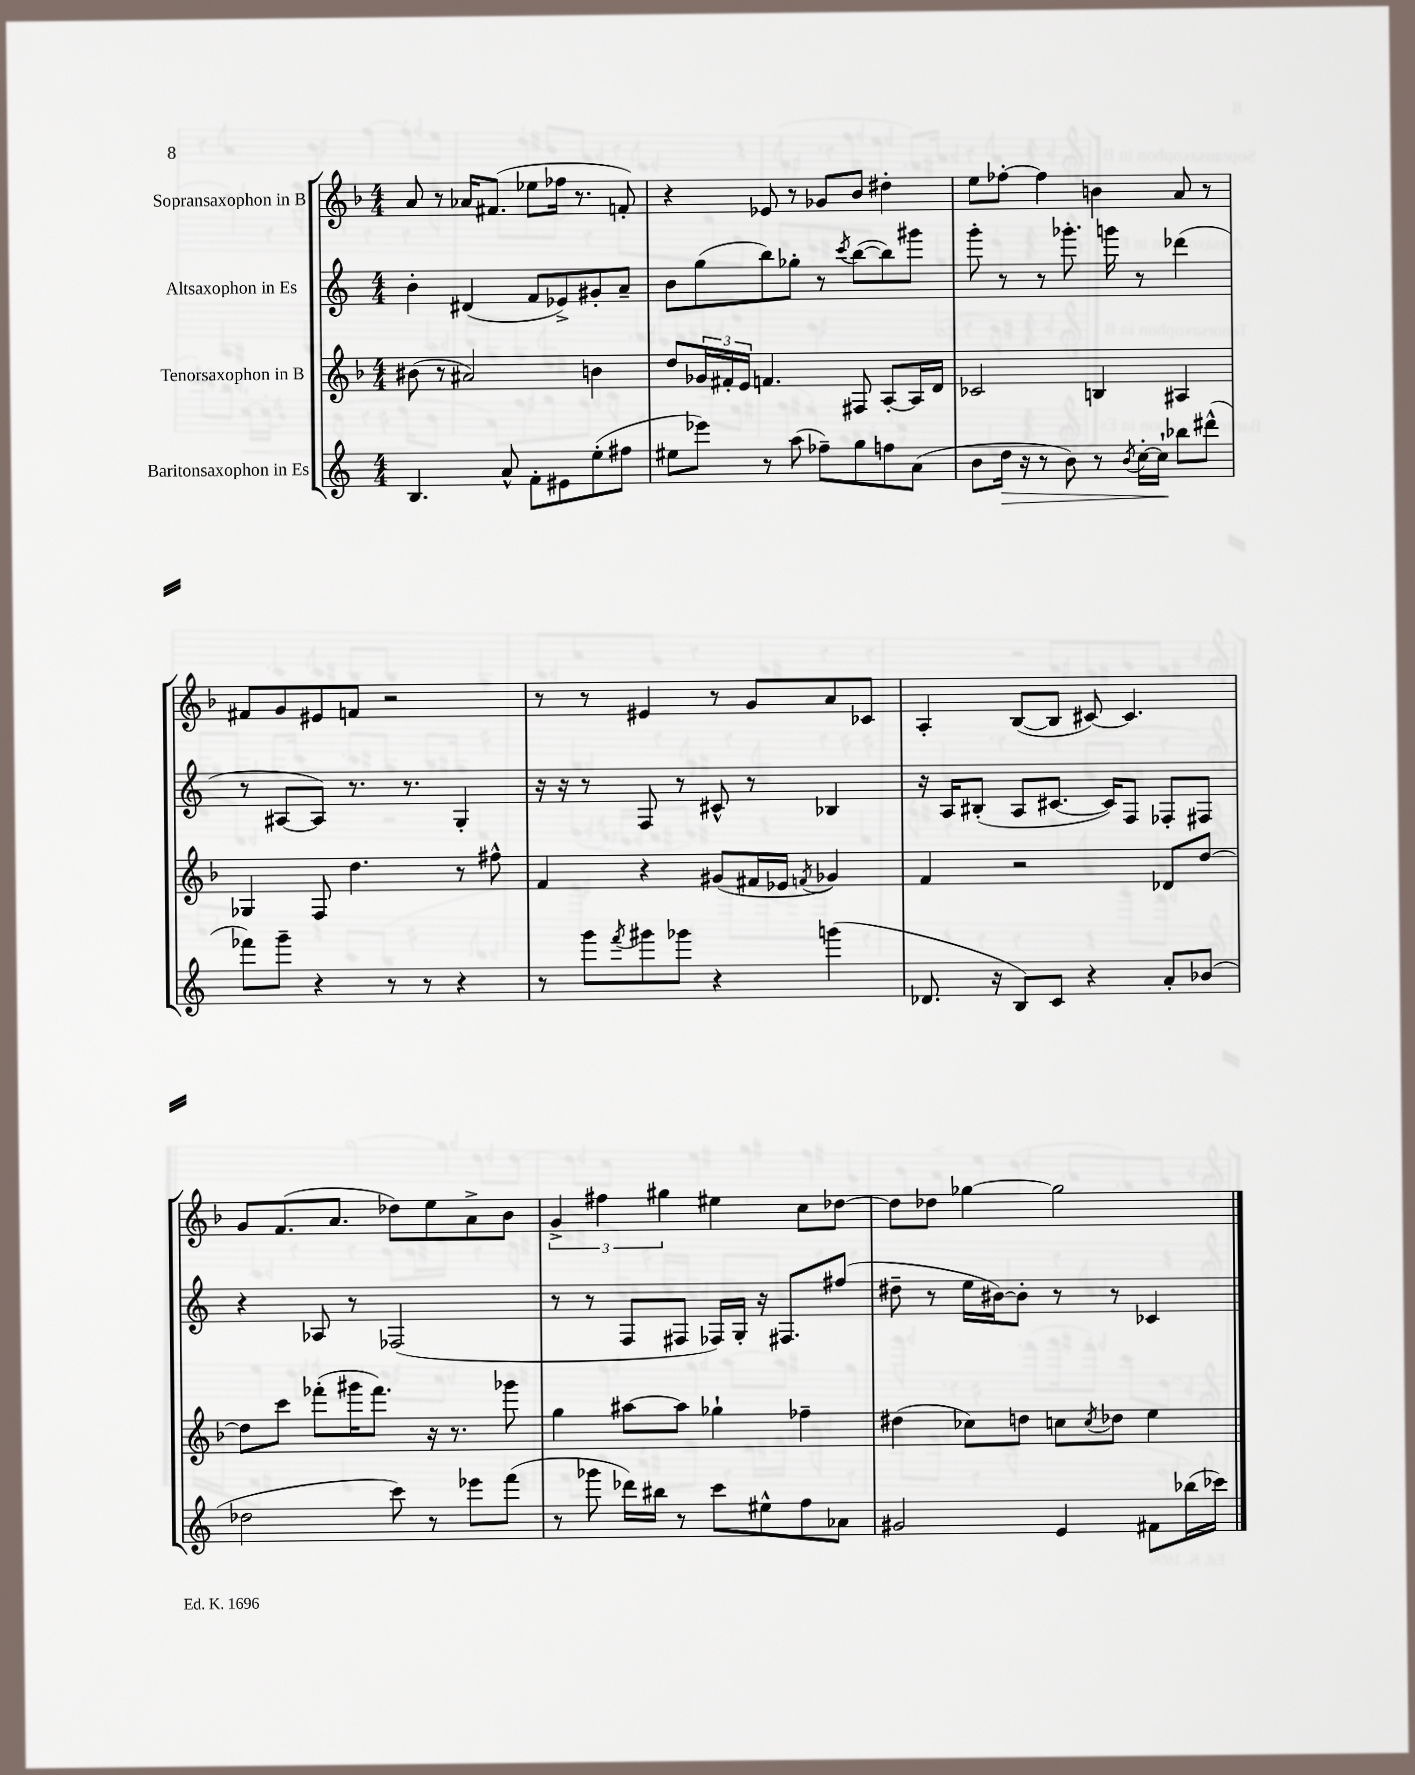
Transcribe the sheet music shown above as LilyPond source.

<<
\new StaffGroup <<
\new Staff = "s0" \with { instrumentName = "Sopransaxophon in B" } {
    \clef treble \key f \major \numericTimeSignature \time 4/4
    a'8 r8 aes'16 fis'8.( ees''8 fes''16 r8. f'8-.) |
    r4 ees'8 r8 ges'8 bes'8 dis''4-. |
    e''8 fes''8~-. fes''4 b'4 a'8 r8 |
    fis'8 g'8 eis'8 f'8 r2 |
    r8 r8 eis'4 r8 g'8 a'8 ces'8 |
    a4-. bes8~( bes8 cis'8~) cis'4. |
    g'8 f'8.( a'8. des''8) e''8 a'8-> bes'8 |
    \tuplet 3/2 { g'4-> fis''4 gis''4 } eis''4 c''8 des''8~ |
    des''8 des''8 ges''4~ ges''2 \bar "|." |
}
\new Staff = "s1" \with { instrumentName = "Altsaxophon in Es" } {
    \clef treble \key c \major \numericTimeSignature \time 4/4
    b'4-. dis'4( f'8 ees'8->) gis'8-. a'8-- |
    b'8 g''8( b''8) ges''8-. r8 \acciaccatura { c'''8 } b''8~( b''8) gis'''8 |
    g'''8-. r8 r8 ges'''8.-. g'''16 r8 des'''4( |
    r8 ais8~ ais8) r8. r8. g4-. |
    r16 r16 r8 f8 r8 cis'8-^ r8 bes4 |
    r16 a16 bis8-.( a8 cis'8.~ cis'16) f8 fes8-. fis8 |
    r4 aes8 r8 fes2( |
    r8 r8 f8 fis8 fes16) g16-. r16 fis8. fis''8( |
    dis''8-- r8 e''16 bis'16~) bis'8-. r8 r8 ces'4 \bar "|." |
}
\new Staff = "s2" \with { instrumentName = "Tenorsaxophon in B" } {
    \clef treble \key f \major \numericTimeSignature \time 4/4
    bis'8( r8 ais'2) b'4 |
    d''8 \tuplet 3/2 { ges'16 fis'16-. e'16 } f'4. fis8 a8~-. a16 d'16 |
    ces'2 b4 ais4 |
    ges4 f8 d''4. r8 fis''8-^ |
    f'4 r4 gis'8( fis'16 ees'16 \acciaccatura { f'8 } ges'4) |
    f'4 r2 des'8 d''8~ |
    d''8 c'''8 fes'''8-.( gis'''16 fes'''8.) r16 r8. ges'''8 |
    g''4 ais''8~ ais''8 ges''4-! fes''4-- |
    dis''4( ces''8) d''8 c''8 \acciaccatura { c''8 } des''8 e''4 \bar "|." |
}
\new Staff = "s3" \with { instrumentName = "Baritonsaxophon in Es" } {
    \clef treble \key c \major \numericTimeSignature \time 4/4
    b4. a'8-^ f'8-. eis'8 e''8-.( fis''8 |
    eis''8 ees'''8) r8 a''8( fes''8--) g''8 f''8 a'8( |
    b'8 d''16\> r16 r8 b'8) r8 \acciaccatura { b'8 } c''16~-. c''16-!\! bes''8 dis'''8-^( |
    fes'''8) g'''8-- r4 r8 r8 r4 |
    r8 g'''8 \acciaccatura { f'''8 } gis'''8 ges'''8 r4 g'''4( |
    des'8. r16 b8) c'8 r4 a'8-. bes'8( |
    des''2 c'''8) r8 ees'''8 f'''8( |
    r8 ges'''8 des'''16) bis''16 r8 c'''8 eis''8-^ f''8 aes'8 |
    gis'2 e'4 fis'8 bes''16( ces'''16) \bar "|." |
}
>>
>>
\layout { \context { \Score \remove "Bar_number_engraver" } }
